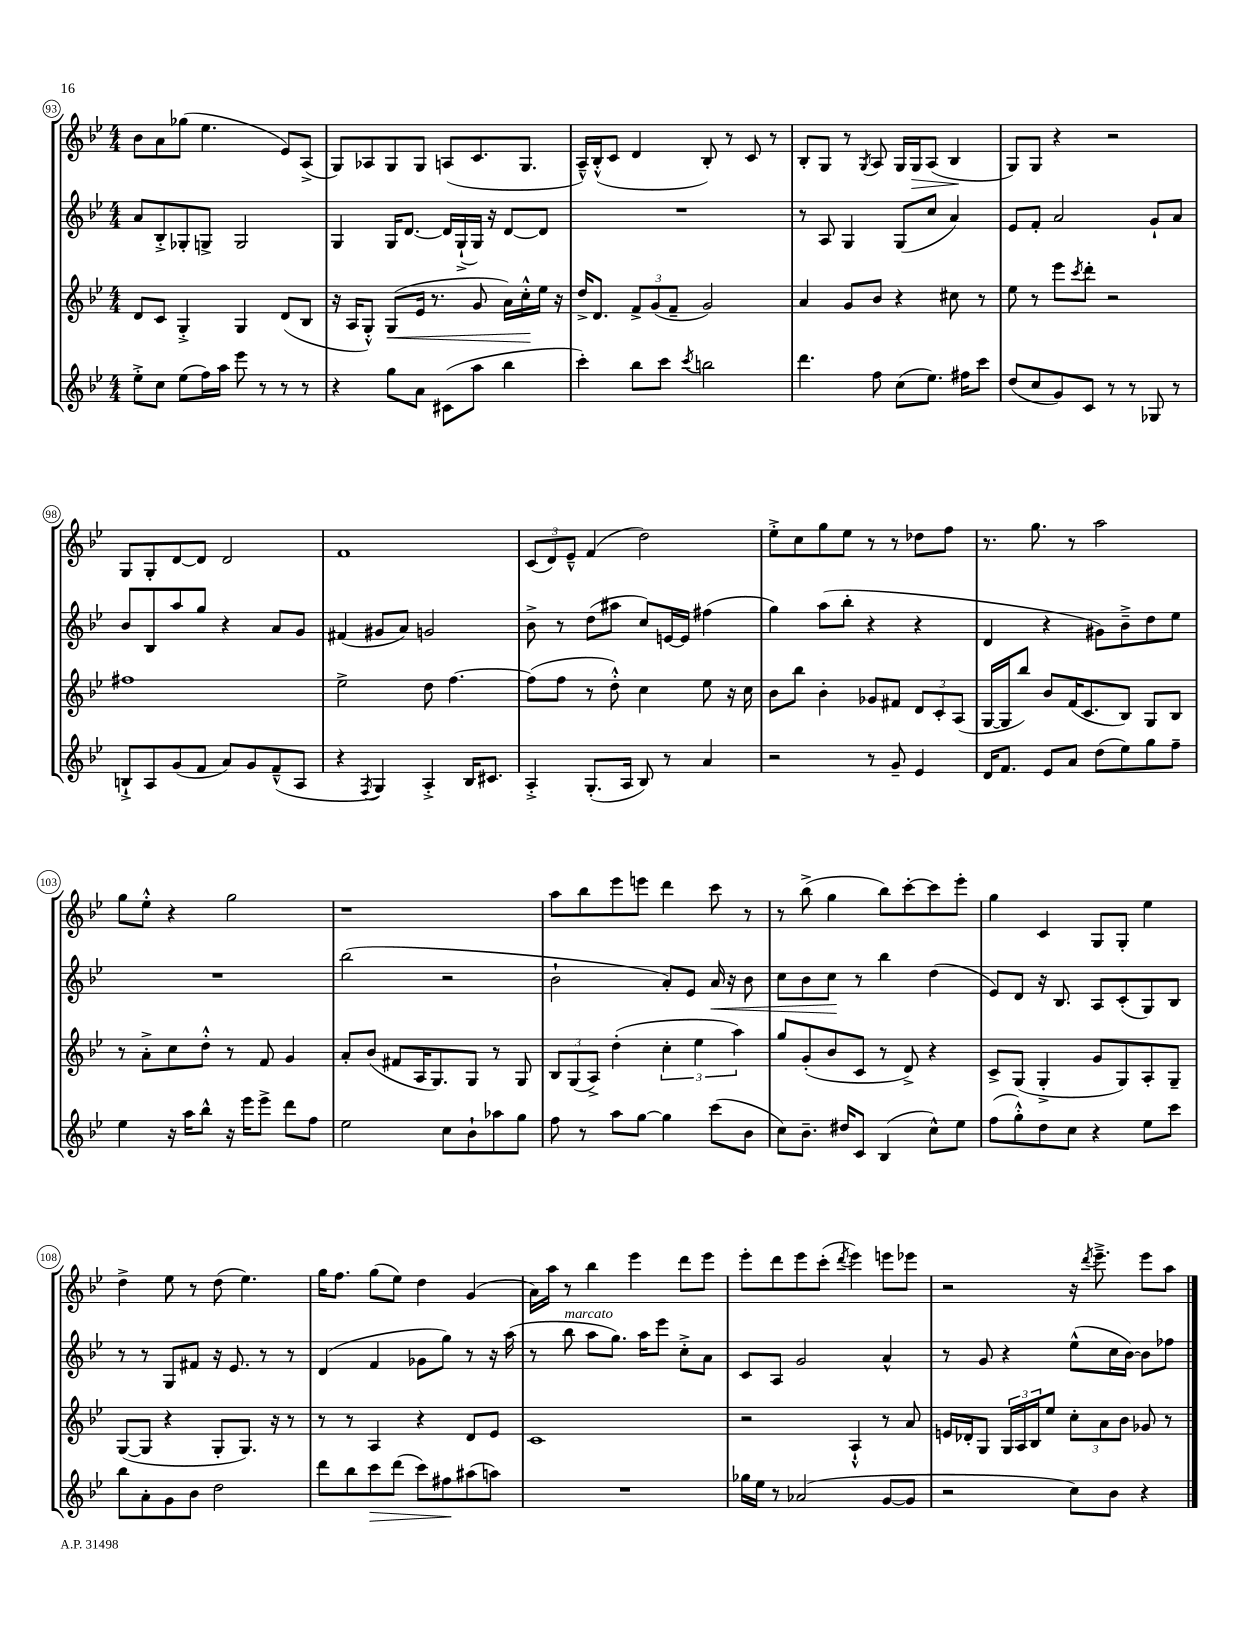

**kern	**dynam	**kern	**dynam	**kern	**dynam	**kern	**dynam
*part4	*part4	*part3	*part3	*part2	*part2	*part1	*part1
*staff4	*staff4	*staff3	*staff3	*staff2	*staff2	*staff1	*staff1
*clefG2	*	*clefG2	*	*clefG2	*	*clefG2	*
*k[b-e-]	*	*k[b-e-]	*	*k[b-e-]	*	*k[b-e-]	*
*M4/4	*	*M4/4	*	*M4/4	*	*M4/4	*
=93	=93	=93	=93	=93	=93	=93	=93
8ee-'^\L	.	8d/L	.	8a/L	.	8b-\L	.
8cc\J	.	8c/J	.	8B-'^/	.	8a\	.
(8ee-\L	.	4G'^/	.	8G-X'/	.	(8gg-X\J	.
16ff\L)	.	.	.	8Gn^/J	.	4.ee-\	.
16aa\JJ	.	.	.	.	.	.	.
8eee-\	.	4G/	.	2G/	.	.	.
8r	.	.	.	.	.	.	.
8r	.	(8d/L	.	.	.	8e-/L)	.
8r	.	8B-/J	.	.	.	(8A^/J	.
=94	=94	=94	=94	=94	=94	=94	=94
4r	.	16r	.	4G/	.	8G/L)	.
.	.	16A/KL	.	.	.	.	.
.	.	8G'^^/J)	.	.	.	8A-X/	.
!	!	!	!LO:HP:b	!	!	!	!
8gg\L	.	(8G/L	<	16G/KL	.	8G/	.
.	.	.	.	[8.d/J	.	.	.
8a\J	.	16e-/Jk	.	.	.	8G/J	.
.	.	8.r	.	.	.	.	.
(8c#X\L	.	.	.	16d/LL]	.	(8An/L	.
.	.	.	.	(16G`^/	.	.	.
8aa\J	.	8g/	.	16G/JJ)	.	8.c/	.
.	.	.	.	16r	.	.	.
4bb-\	.	16a\LL)	.	[8d/L	.	.	.
.	.	16cc'^^\	.	.	.	8.G/J	.
.	.	16ee-\JJ	[	8d/J]	.	.	.
.	.	16r	.	.	.	.	.
=95	=95	=95	=95	=95	=95	=95	=95
4ccc'\)	.	16dd^/KL	.	1r	.	16A~^^/LL)	.
.	.	8.d/J	.	.	.	(16B-'^^/J	.
.	.	.	.	.	.	8c/J	.
8bb-\L	.	12f^/L	.	.	.	4d/	.
.	.	(12g/	.	.	.	.	.
8ccc\J	.	.	.	.	.	.	.
.	.	12f~/J	.	.	.	.	.
8qccc/	.	.	.	.	.	.	.
2bbn\	.	2g/)	.	.	.	8B-'/)	.
.	.	.	.	.	.	8r	.
.	.	.	.	.	.	8c/	.
.	.	.	.	.	.	8r	.
=96	=96	=96	=96	=96	=96	=96	=96
4.ddd\	.	4a/	.	8r	.	8B-'/L	.
.	.	.	.	8A/	.	8G/J	.
.	.	8g/L	.	4G/	.	8r	.
.	.	.	.	.	.	8qG/	.
8ff\	.	8b-/J	.	.	.	8A/	.
(8cc\L	.	4r	.	(8G/L	.	16G/LL	.
!	!	!	!	!	!	!	!LO:HP:b
.	.	.	.	.	.	16G/J	>
8.ee-\J)	.	.	.	8cc/J	.	(8A/J	.
.	.	8cc#X\	.	4a/)	.	4B-/	.
16ff#X\KL	.	.	.	.	.	.	.
8ccc\J	.	8r	.	.	.	.	.
.	.	.	.	.	.	.	]
=97	=97	=97	=97	=97	=97	=97	=97
(8dd/L	.	8ee-\	.	8e-/L	.	8G/L)	.
8cc/	.	8r	.	8f'/J	.	8G/J	.
8g/)	.	8eee-\L	.	2a/	.	4r	.
.	.	8qccc/	.	.	.	.	.
8c/J	.	8ddd'\J	.	.	.	.	.
8r	.	2r	.	.	.	2r	.
8r	.	.	.	.	.	.	.
8G-X/	.	.	.	8g`/L	.	.	.
8r	.	.	.	8a/J	.	.	.
!!LO:LB:g=z
=98	=98	=98	=98	=98	=98	=98	=98
8Bn`^/L	.	1ff#X	.	8b-/L	.	8G/L	.
8A/	.	.	.	8B-/	.	8G'/	.
(8g/	.	.	.	8aa/	.	[8d/	.
8f/J	.	.	.	8gg/J	.	8d/J]	.
8a/L)	.	.	.	4r	.	2d/	.
8g/	.	.	.	.	.	.	.
(8f~^^/	.	.	.	8a/L	.	.	.
8A/J	.	.	.	8g/J	.	.	.
=99	=99	=99	=99	=99	=99	=99	=99
4r	.	2ee-^\	.	(4f#X/	.	1f	.
8qF/	.	.	.	.	.	.	.
4G/)	.	.	.	8g#X/L	.	.	.
.	.	.	.	8a/J)	.	.	.
4A'^/	.	8dd\	.	2gn/	.	.	.
.	.	[4.ff\	.	.	.	.	.
16B-/KL	.	.	.	.	.	.	.
8.c#X/J	.	.	.	.	.	.	.
=100	=100	=100	=100	=100	=100	=100	=100
4A'^/	.	(8ff\L]	.	8b-^\	.	(12c/L	.
.	.	.	.	.	.	12d/)	.
.	.	8ff\J	.	8r	.	.	.
.	.	.	.	.	.	12e-~^^/J	.
(8.G'/L	.	8r	.	(8dd\L	.	(4f/	.
.	.	8dd'^^\)	.	8aa#X\J	.	.	.
16A/Jk	.	.	.	.	.	.	.
8B-/)	.	4cc\	.	8cc/L)	.	2dd\)	.
8r	.	.	.	[16en/L	.	.	.
.	.	.	.	16e/JJ]	.	.	.
4a/	.	8ee-\	.	(4ff#X\	.	.	.
.	.	16r	.	.	.	.	.
.	.	16cc\	.	.	.	.	.
=101	=101	=101	=101	=101	=101	=101	=101
2r	.	8b-\L	.	4gg\)	.	8ee-'^\L	.
.	.	8bb-\J	.	.	.	8cc\	.
.	.	4b-'\	.	(8aa\L	.	8gg\	.
.	.	.	.	8bb-'\J	.	8ee-\J	.
8r	.	8g-X/L	.	4r	.	8r	.
8g~/	.	8f#X/J	.	.	.	8r	.
4e-/	.	12d/L	.	4r	.	8dd-X\L	.
.	.	12c'/	.	.	.	.	.
.	.	.	.	.	.	8ff\J	.
.	.	(12A/J	.	.	.	.	.
=102	=102	=102	=102	=102	=102	=102	=102
16d/KL	.	[16G/LL	.	4d/	.	8.r	.
8.f/J	.	16G/J]	.	.	.	.	.
.	.	8bb-/J)	.	.	.	.	.
.	.	.	.	.	.	8.gg\	.
8e-/L	.	8b-/L	.	4r	.	.	.
8a/J	.	(16f/K	.	.	.	8r	.
.	.	8.c/	.	.	.	.	.
(8dd\L	.	.	.	8g#X\L)	.	2aa\	.
8ee-\)	.	8B-/J)	.	8b-~^\	.	.	.
8gg\	.	8G/L	.	8dd\	.	.	.
8ff~\J	.	8B-/J	.	8ee-\J	.	.	.
!!LO:LB:g=z
=103	=103	=103	=103	=103	=103	=103	=103
4ee-\	.	8r	.	1r	.	8gg\L	.
.	.	8a'^\L	.	.	.	8ee-'^^\J	.
16r	.	8cc\	.	.	.	4r	.
16aa\KL	.	.	.	.	.	.	.
8bb-^^\J	.	8dd'^^\J	.	.	.	.	.
16r	.	8r	.	.	.	2gg\	.
16eee-\KL	.	.	.	.	.	.	.
8eee-^\J	.	8f/	.	.	.	.	.
8ddd\L	.	4g/	.	.	.	.	.
8ff\J	.	.	.	.	.	.	.
=104	=104	=104	=104	=104	=104	=104	=104
2ee-\	.	8a'/L	.	(2bb-\	.	1r	.
.	.	(8b-/J	.	.	.	.	.
.	.	8f#X/L	.	.	.	.	.
.	.	16A/K	.	.	.	.	.
.	.	8.G/)	.	.	.	.	.
8cc\L	.	.	.	2r	.	.	.
8b-`\	.	8G/J	.	.	.	.	.
8aa-X\	.	8r	.	.	.	.	.
8gg\J	.	8G/	.	.	.	.	.
=105	=105	=105	=105	=105	=105	=105	=105
8ff\	.	12B-/L	.	2b-`\	.	8aa\L	.
.	.	(12G/	.	.	.	.	.
8r	.	.	.	.	.	8bb-\	.
.	.	12A^/J)	.	.	.	.	.
8aa\L	.	(4dd'\	.	.	.	8eee-\	.
[8gg\J	.	.	.	.	.	8eeen\J	.
4gg\]	.	6cc'\	.	8a'/L)	.	4ddd\	.
.	.	.	.	8e-/J	.	.	.
.	.	6ee-\	.	.	.	.	.
!	!	!	!	!	!LO:HP:b	!	!
(8ccc\L	.	.	.	16a/	<	8ccc\	.
.	.	.	.	16r	.	.	.
.	.	6aa\)	.	.	.	.	.
8b-\J	.	.	.	8b-\	.	8r	.
=106	=106	=106	=106	=106	=106	=106	=106
8cc\L)	.	8gg/L	.	8cc\L	.	8r	.
8.b-~\J	.	(8g'/	.	8b-\	.	(8bb-^\	.
.	.	8b-/	.	8cc\J	.	4gg\	.
16dd#X/KL	.	.	.	.	.	.	.
8c/J	.	8c/J	.	8r	[	.	.
(4B-/	.	8r	.	4bb-\	.	8bb-\L)	.
.	.	8d^/)	.	.	.	[8ccc'\	.
8cc^^\L)	.	4r	.	(4dd\	.	8ccc\]	.
8ee-\J	.	.	.	.	.	8eee-'\J	.
=107	=107	=107	=107	=107	=107	=107	=107
(8ff\L	.	8c^/L	.	8e-/L)	.	4gg\	.
8gg'^^\)	.	(8G/J	.	8d/J	.	.	.
8dd\	.	4G'^/	.	16r	.	4c/	.
.	.	.	.	8.B-/	.	.	.
8cc\J	.	.	.	.	.	.	.
4r	.	8g/L	.	8A/L	.	8G/L	.
.	.	8G/)	.	(8c'/	.	8G'/J	.
8ee-\L	.	8A'/	.	8G/)	.	4ee-\	.
8ccc\J	.	8G~/J	.	8B-/J	.	.	.
!!LO:LB:g=z
=108	=108	=108	=108	=108	=108	=108	=108
8bb-\L	.	([8G/L	.	8r	.	4dd^\	.
8a'\	.	8G/J]	.	8r	.	.	.
8g\	.	4r	.	8G/L	.	8ee-\	.
8b-\J	.	.	.	8f#X/J	.	8r	.
2dd\	.	8G'/L	.	16r	.	(8dd\	.
.	.	.	.	8.e-/	.	.	.
.	.	8.G/J)	.	.	.	4.ee-\)	.
.	.	.	.	8r	.	.	.
.	.	16r	.	.	.	.	.
.	.	8r	.	8r	.	.	.
=109	=109	=109	=109	=109	=109	=109	=109
8ddd\L	.	8r	.	(4d/	.	16gg\KL	.
.	.	.	.	.	.	8.ff\J	.
8bb-\	.	8r	.	.	.	.	.
!	!LO:HP:b	!	!	!	!	!	!
8ccc\	>	4A/	.	4f/	.	(8gg\L	.
(8ddd\J	.	.	.	.	.	8ee-\J)	.
8ccc\L)	.	4r	.	8g-X\L	.	4dd\	.
8ff#X\	.	.	.	8gg\J)	.	.	.
(8aa#X\	]	8d/L	.	8r	.	(4g/	.
8aan\J)	.	8e-/J	.	16r	.	.	.
.	.	.	.	(16aa\	.	.	.
=110	=110	=110	=110	=110	=110	=110	=110
1r	.	1c	.	8r	.	16a\LL)	.
.	.	.	.	.	.	16aa\JJ	.
!	!	!	!	!LO:TX:a:i:t=marcato	!	!	!
.	.	.	.	8bb-\	.	8r	.
.	.	.	.	8aa\L	.	4bb-\	.
.	.	.	.	8.gg\J)	.	.	.
.	.	.	.	.	.	4eee-\	.
.	.	.	.	16aa\KL	.	.	.
.	.	.	.	8eee-\J	.	.	.
.	.	.	.	8cc'^\L	.	8ddd\L	.
.	.	.	.	8a\J	.	8eee-\J	.
=111	=111	=111	=111	=111	=111	=111	=111
16gg-X\LL	.	2r	.	8c/L	.	8eee-'\L	.
16ee-\JJ	.	.	.	.	.	.	.
8r	.	.	.	8A/J	.	8ddd\	.
(2a-X/	.	.	.	2g/	.	8eee-\	.
.	.	.	.	.	.	(8ccc'\J	.
.	.	.	.	.	.	8qddd/	.
.	.	4A`^^/	.	.	.	4eee-\)	.
[8g/L	.	8r	.	4a^^/	.	8eeen\L	.
8g/J]	.	8a/	.	.	.	8eee-X\J	.
=112	=112	=112	=112	=112	=112	=112	=112
2r	.	16en/LL	.	8r	.	2r	.
.	.	16d-X'/J	.	.	.	.	.
.	.	8G/J	.	8g/	.	.	.
.	.	24G/LL	.	4r	.	.	.
.	.	24A/	.	.	.	.	.
.	.	24B-/J	.	.	.	.	.
.	.	8ee-/J	.	.	.	.	.
8cc\L)	.	12cc'\L	.	(8ee-^^\L	.	16r	.
.	.	.	.	.	.	8qddd/	.
.	.	.	.	.	.	8.eee-~^\	.
.	.	12a\	.	.	.	.	.
8b-\J	.	.	.	16cc\L	.	.	.
.	.	12b-\J	.	.	.	.	.
.	.	.	.	[16b-\JJ)	.	.	.
4r	.	8g-X/	.	8b-\L]	.	8eee-\L	.
.	.	8r	.	8ff-X\J	.	8aa\J	.
==	==	==	==	==	==	==	==
*-	*-	*-	*-	*-	*-	*-	*-
